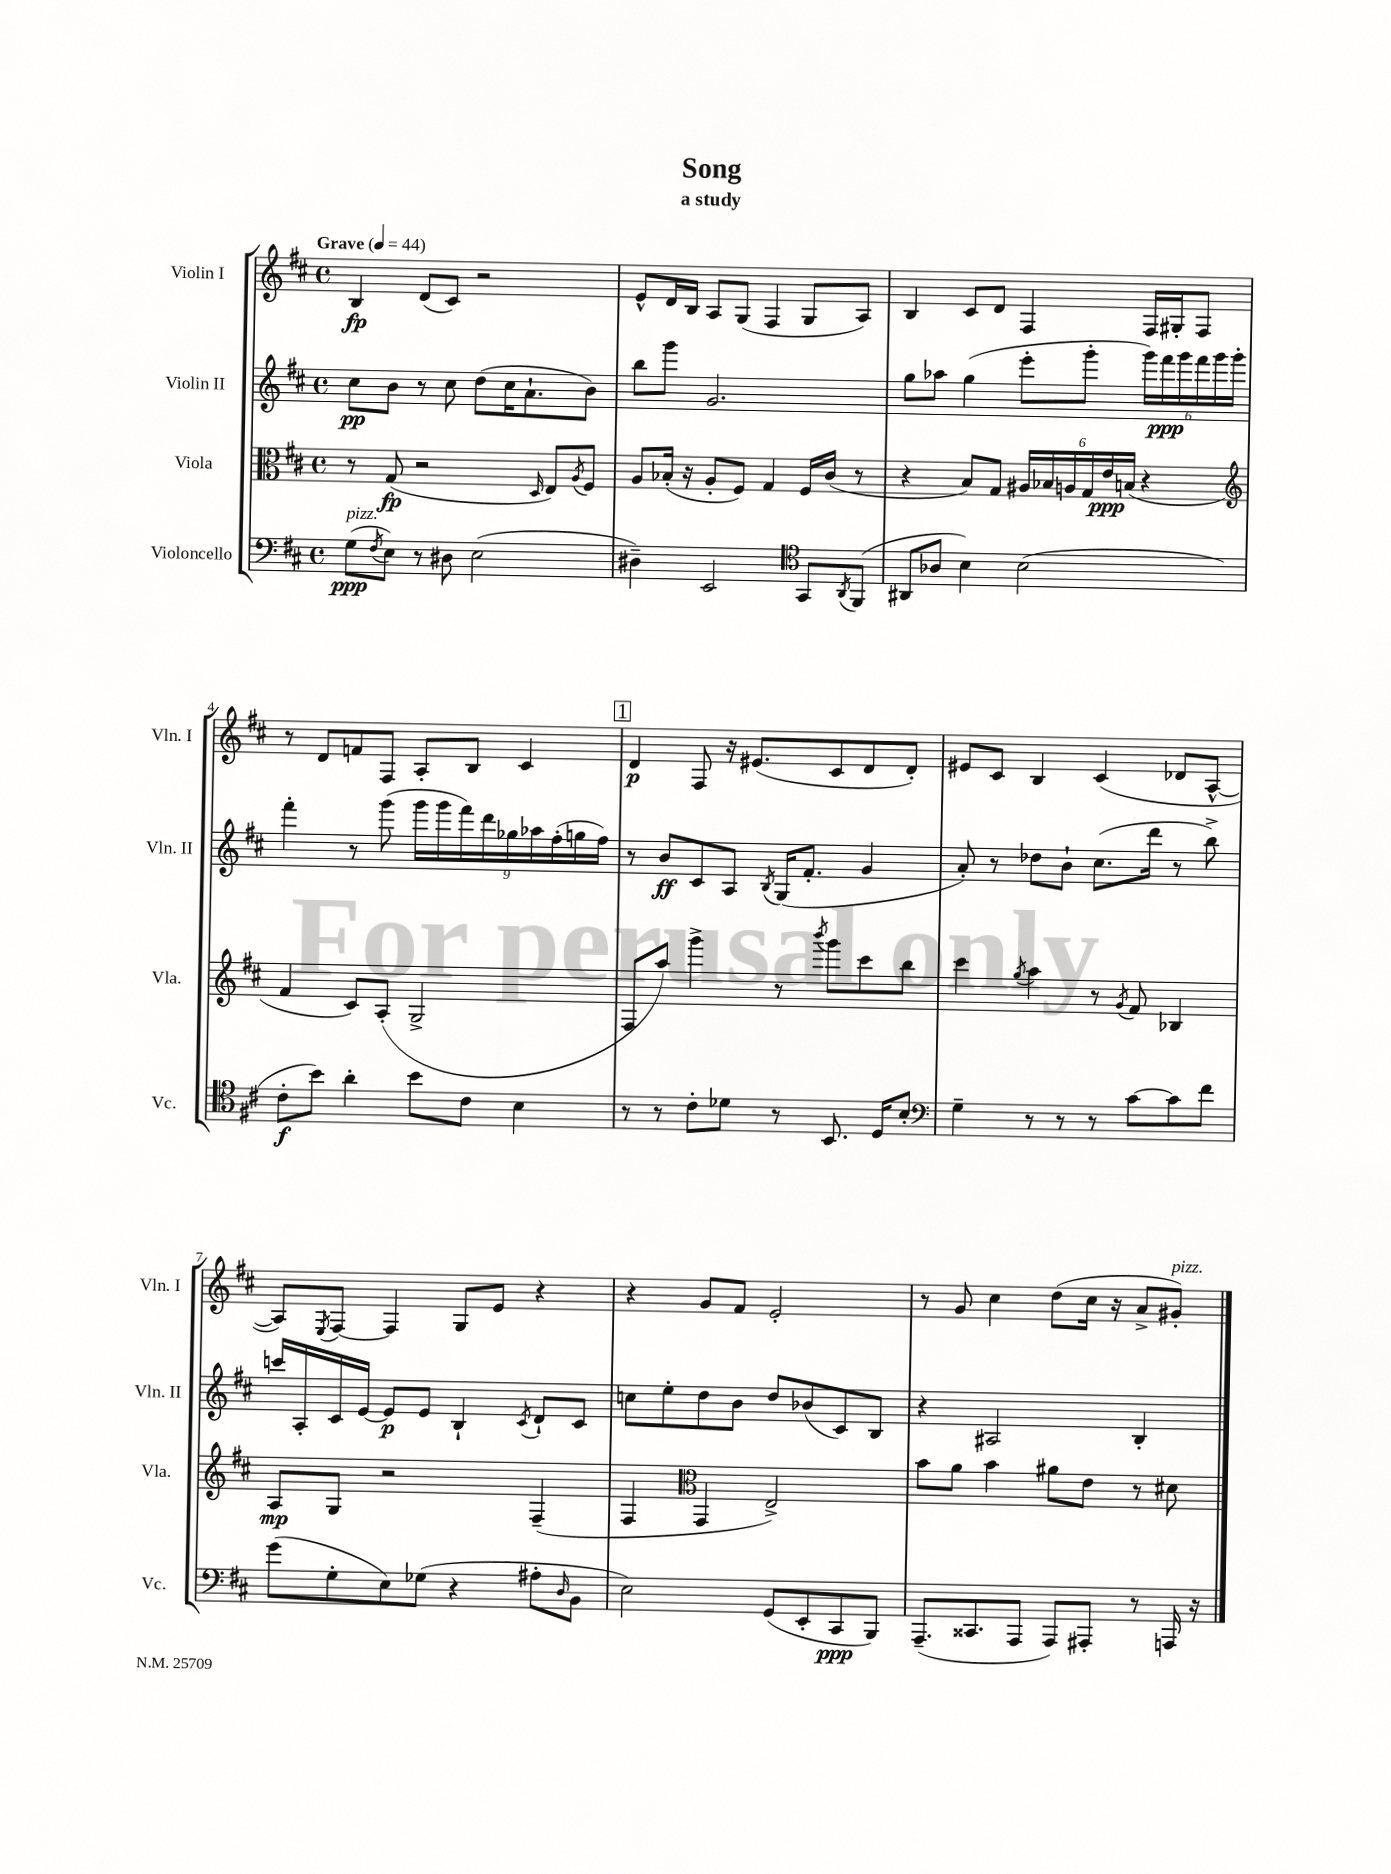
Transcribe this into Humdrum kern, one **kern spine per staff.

**kern	**dynam	**kern	**dynam	**kern	**dynam	**kern	**dynam
*part4	*part4	*part3	*part3	*part2	*part2	*part1	*part1
*staff4	*staff4	*staff3	*staff3	*staff2	*staff2	*staff1	*staff1
*I"Violoncello	*	*I"Viola	*	*I"Violin II	*	*I"Violin I	*
*I'Vc.	*	*I'Vla.	*	*I'Vln. II	*	*I'Vln. I	*
*clefF4	*	*clefC3	*	*clefG2	*	*clefG2	*
*k[f#c#]	*	*k[f#c#]	*	*k[f#c#]	*	*k[f#c#]	*
*M4/4	*	*M4/4	*	*M4/4	*	*M4/4	*
*met(c)	*	*met(c)	*	*met(c)	*	*met(c)	*
*MM44	*	*MM44	*	*MM44	*	*MM44	*
=1	=1	=1	=1	=1	=1	=1	=1
!	!	!	!	!	!	!LO:TX:a:B:t=Grave	!
!LO:TX:a:i:t=pizz.	!	!	!	!	!	!	!
(8G\L	ppp	8r	.	8cc#\L	pp	4B/	fp
8qF#/	.	.	.	.	.	.	.
8E\J)	.	(8G/	fp	8b\J	.	.	.
8r	.	2r	.	8r	.	(8d/L	.
8D#X\	.	.	.	8cc#\	.	8c#/J)	.
(2E\	.	.	.	(8dd\L	.	2r	.
.	.	.	.	16cc#\K	.	.	.
.	.	.	.	8.a`\	.	.	.
.	.	16qqD/	.	.	.	.	.
.	.	8E/L)	.	.	.	.	.
.	.	8qA/	.	.	.	.	.
.	.	8F#/J	.	8b\J)	.	.	.
=2	=2	=2	=2	=2	=2	=2	=2
4D#X~\)	.	8A/L	.	8bb\L	.	8e^^/L	.
.	.	(16B-X'/Jk	.	8ggg\J	.	16d/L	.
.	.	16r	.	.	.	16B/JJ	.
2EE/	.	8A'/L	.	2.g/	.	8A/L	.
.	.	8F#/J)	.	.	.	(8G/J	.
.	.	4G/	.	.	.	4F#/	.
*clefC4	*	*	*	*	*	*	*
8GG/L	.	16F#/LL	.	.	.	8G/L	.
.	.	(16c#/JJ	.	.	.	.	.
8qAA/	.	.	.	.	.	.	.
(8FF#/J	.	8r	.	.	.	8A/J)	.
=3	=3	=3	=3	=3	=3	=3	=3
8AA#X/L	.	4r	.	8gg\L	.	4B/	.
8A-X/J	.	.	.	8aa-X\J	.	.	.
4B\)	.	8B/L)	.	(4gg\	.	8c#/L	.
.	.	8G/J	.	.	.	8d/J	.
(2B\	.	24A#X/LL	.	8eee'\L	.	4F#/	.
.	.	24B-X/	.	.	.	.	.
.	.	24An/	.	.	.	.	.
.	.	24G/	.	8ggg'\J	.	.	.
.	.	24e/	ppp	.	.	.	.
.	.	(24Bn/JJ	.	.	.	.	.
.	.	4r	.	24ggg\LL)	.	16F#/LL	.
.	.	.	.	24fff#\	ppp	.	.
.	.	.	.	.	.	16G#X'/J	.
.	.	.	.	24ggg\	.	.	.
.	.	.	.	24fff#\	.	8F#/J	.
.	.	.	.	24ggg\	.	.	.
.	.	.	.	24ggg'\JJ	.	.	.
!!LO:LB:g=z
=4	=4	=4	=4	=4	=4	=4	=4
*	*	*clefG2	*	*	*	*	*
8c#'\L	f	4f#/	.	4fff#'\	.	8r	.
8b\J)	.	.	.	.	.	8d/L	.
4a'\	.	8c#/L)	.	8r	.	8fn/	.
.	.	(8A'/J	.	(8ggg\	.	8F#/J	.
8b\L	.	2G^/	.	18ggg\LL	.	8A'/L	.
.	.	.	.	18ggg\	.	.	.
.	.	.	.	18fff#\)	.	.	.
8c#\J	.	.	.	.	.	8B/J	.
.	.	.	.	18ddd\	.	.	.
.	.	.	.	18gg-X\	.	.	.
4B\	.	.	.	.	.	4c#/	.
.	.	.	.	18aa-X\	.	.	.
.	.	.	.	(18ff#'\	.	.	.
.	.	.	.	18ggn\	.	.	.
.	.	.	.	18ff#\JJ)	.	.	.
!!LO:REH:place=s1:t=1
=5	=5	=5	=5	=5	=5	=5	=5
8r	.	8F#/L	.	8r	.	4d/	p
8r	.	8aa/J)	.	8b/L	ff	.	.
8c#'\L	.	4ggg^\	.	8c#/	.	8F#/	.
8d-X\J	.	.	.	8A/J	.	16r	.
.	.	.	.	.	.	(8.e#X/L	.
.	.	.	.	8qB/	.	.	.
8r	.	8r	.	(16G/KL	.	.	.
.	.	.	.	8.f#'/J	.	.	.
.	.	8qbbb/	.	.	.	.	.
8.BB/	.	8ggg\L	.	.	.	8c#/	.
.	.	8ccc#\	.	4g/	.	8d/	.
16D/KL	.	.	.	.	.	.	.
8B'/J	.	8bb\J	.	.	.	8d'/J)	.
=6	=6	=6	=6	=6	=6	=6	=6
*clefF4	*	*	*	*	*	*	*
4G~\	.	4ccc#\	.	8a'/)	.	8e#X/L	.
.	.	.	.	8r	.	8c#/J	.
.	.	8qgg/	.	.	.	.	.
8r	.	4aa\	.	8dd-X\L	.	4B/	.
8r	.	.	.	8b`\J	.	.	.
8r	.	8r	.	(8.cc#\L	.	(4c#/	.
.	.	8qg/	.	.	.	.	.
[8c#\L	.	8f#/	.	.	.	.	.
.	.	.	.	16ddd\Jk	.	.	.
8c#\]	.	4B-X/	.	8r	.	8d-X/L	.
8f#\J	.	.	.	8bb^\)	.	[8A^^/J	.
!!LO:LB:g=z
=7	=7	=7	=7	=7	=7	=7	=7
(8g\L	.	8A/L	mp	16cccn/LL	.	8A/L])	.
.	.	.	.	16A'/	.	.	.
.	.	.	.	.	.	8qE/	.
8G'\	.	8G/J	.	16c#/	.	[8F#/J	.
.	.	.	.	[16e/JJ	.	.	.
8E\)	.	2r	.	8e/L]	p	4F#/]	.
(8G-X\J	.	.	.	8e/J	.	.	.
4r	.	.	.	4B`/	.	8G/L	.
.	.	.	.	.	.	8e/J	.
.	.	.	.	8qc#/	.	.	.
8A#X'\L	.	(4F#~/	.	8d`/L	.	4r	.
16qqD/	.	.	.	.	.	.	.
8BB\J	.	.	.	8c#/J	.	.	.
=8	=8	=8	=8	=8	=8	=8	=8
2E\)	.	4F#/	.	8ccn\L	.	4r	.
.	.	.	.	8ee'\	.	.	.
*	*	*clefC3	*	*	*	*	*
.	.	4GG/	.	8dd\	.	8g/L	.
.	.	.	.	8b\J	.	8f#/J	.
(8GG/L	.	2E^/)	.	8dd/L	.	2e'/	.
8EE'/	.	.	.	(8b-X/	.	.	.
8CC#/	ppp	.	.	8c#/)	.	.	.
8BBB/J)	.	.	.	8B/J	.	.	.
=9	=9	=9	=9	=9	=9	=9	=9
(8.AAA~/L	.	8b\L	.	4r	.	8r	.
.	.	8a\J	.	.	.	8g/	.
8.CC##X/	.	.	.	.	.	.	.
.	.	4b\	.	2A#X/	.	4cc#\	.
8AAA/J	.	.	.	.	.	.	.
8AAA/L)	.	8a#X\L	.	.	.	(8dd\L	.
8AAA#X'/J	.	8e\J	.	.	.	16cc#\Jk	.
.	.	.	.	.	.	16r	.
8r	.	8r	.	4B'/	.	8a^/L	.
!	!	!	!	!	!	!LO:TX:a:i:t=pizz.	!
16AAAn/	.	8d#X\	.	.	.	8g#X'/J)	.
16r	.	.	.	.	.	.	.
==	==	==	==	==	==	==	==
*-	*-	*-	*-	*-	*-	*-	*-
